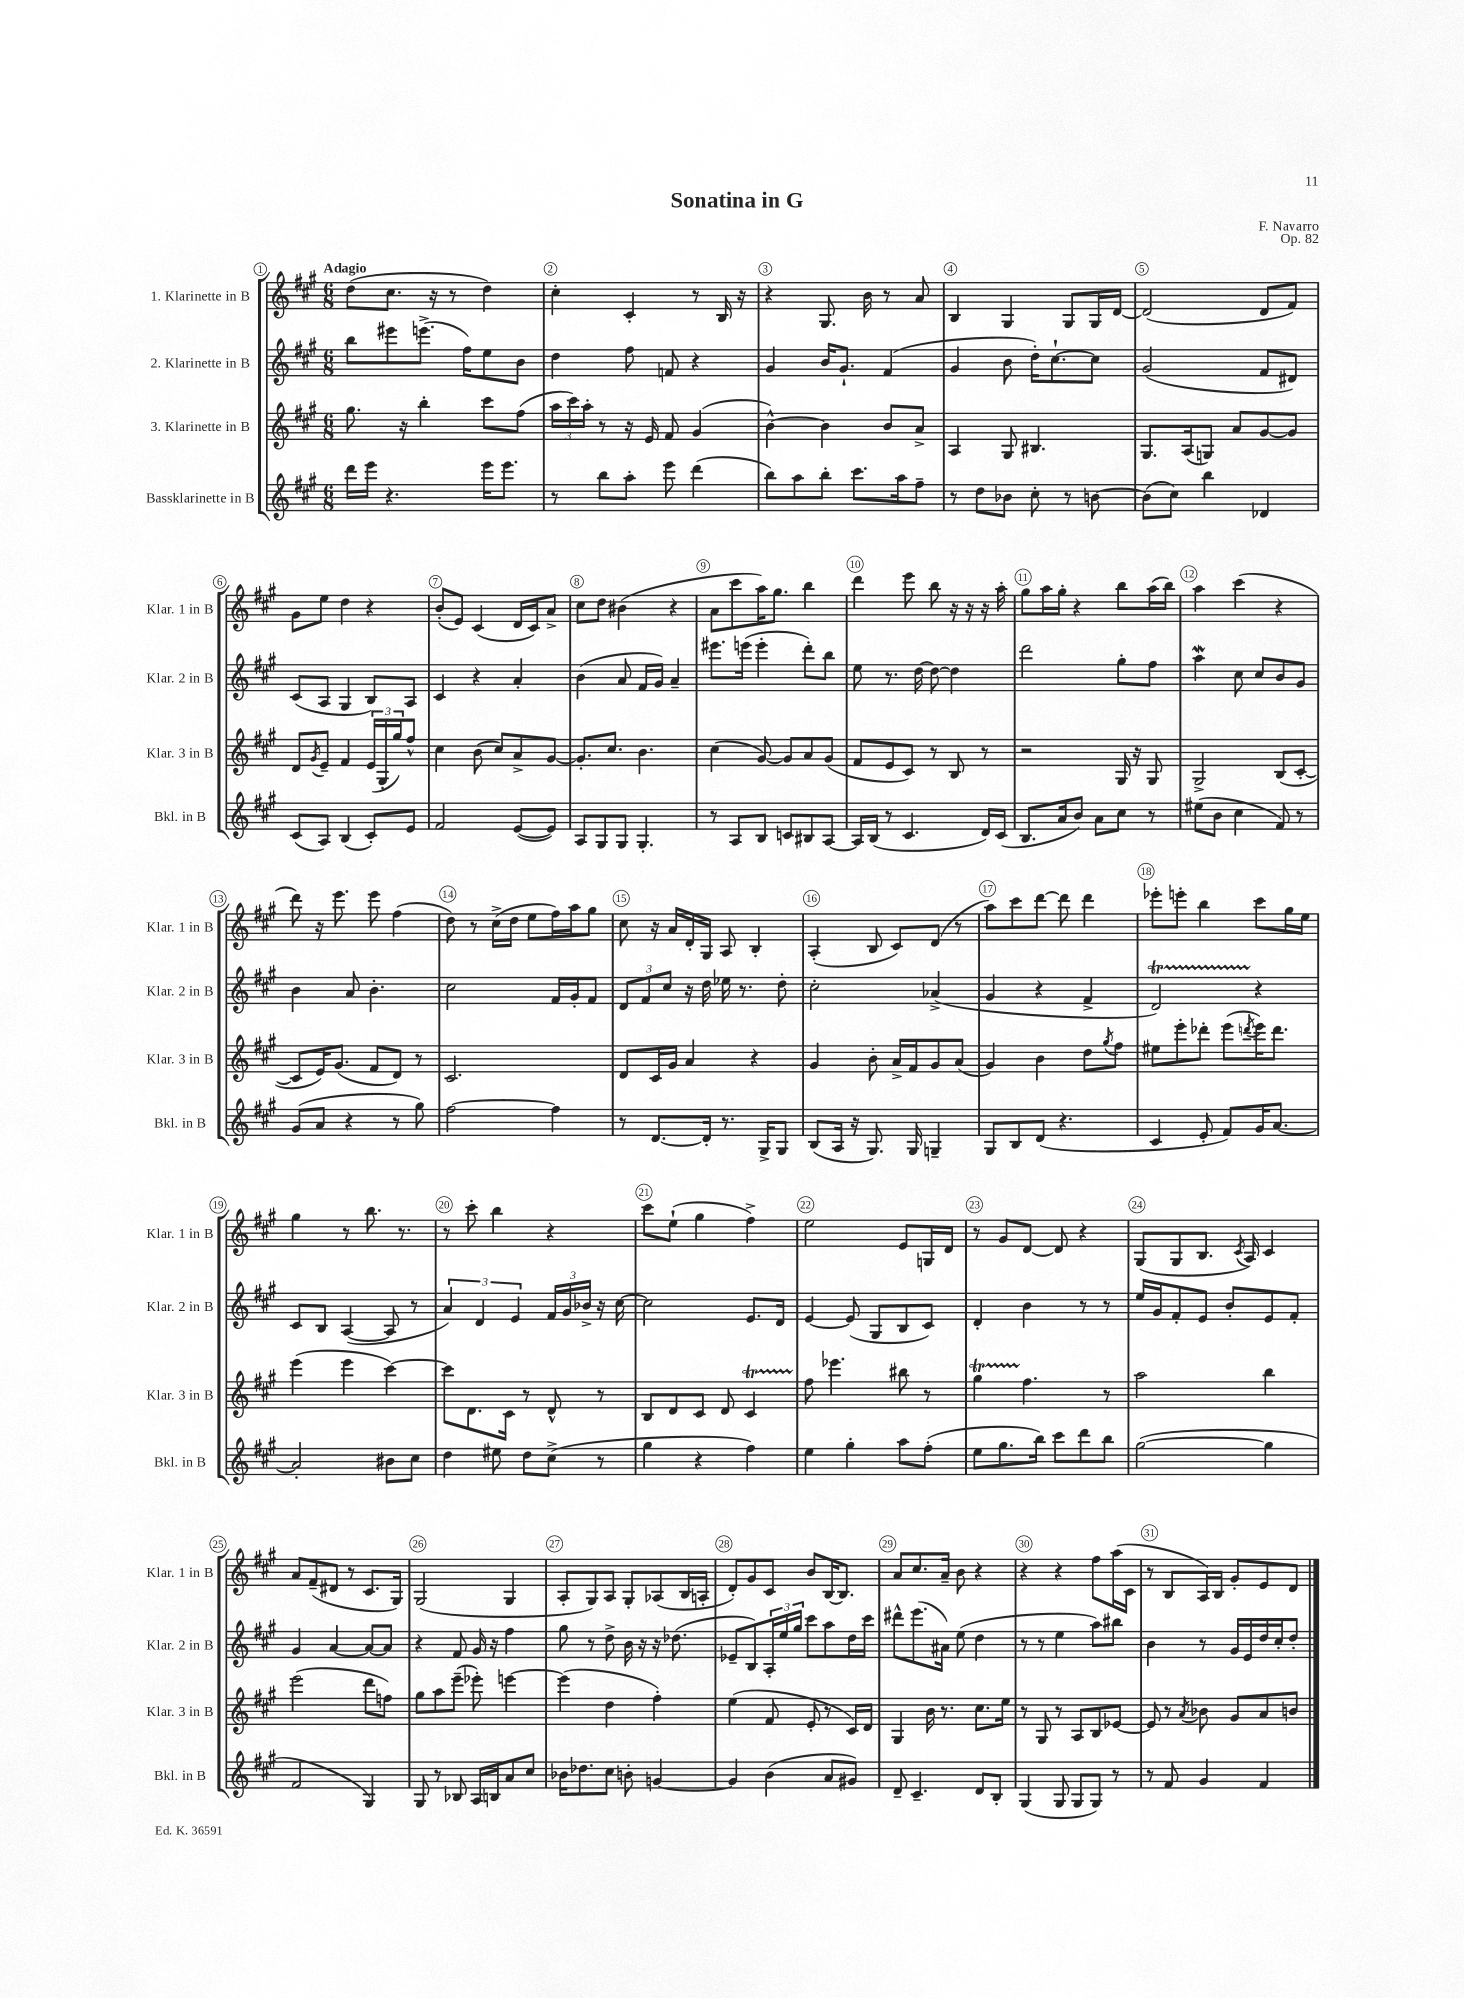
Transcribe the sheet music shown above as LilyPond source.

\header { title = "Sonatina in G" composer = "F. Navarro" opus = "Op. 82" }
<<
\new StaffGroup <<
\new Staff = "s0" \with { instrumentName = "1. Klarinette in B" shortInstrumentName = "Klar. 1 in B" } {
    \clef treble \key a \major \numericTimeSignature \time 6/8 \tempo "Adagio"
    d''8( cis''8. r16 r8 d''4) |
    cis''4-. cis'4-. r8 b16 r16 |
    r4 gis8. b'16 r8 a'8 |
    b4 gis4 gis8 gis16 d'16~ |
    d'2( d'8 fis'8) |
    gis'8 e''8 d''4 r4 |
    b'8-.( e'8) cis'4( d'16 cis'16) a'8-> |
    cis''8 d''8 bis'4( r4 |
    a'8 cis'''8 a''16) gis''8. b''4 |
    d'''4 e'''8 b''8 r16 r16 r16 a''16-. |
    gis''8 a''16 gis''16-. r4 b''8 a''16( b''16) |
    a''4 cis'''4( r4 |
    d'''8) r16 e'''8. e'''8 fis''4( |
    d''8) r8 cis''16->( d''16 e''8 fis''16) a''16 gis''8 |
    cis''8 r16 a'16 d'16-. gis16 a8 b4-. |
    a4-.( b8 cis'8) d'8( r8 |
    a''8) cis'''8 d'''8~ d'''8 d'''4 |
    ees'''8-. e'''8-. b''4 cis'''8 gis''16 e''16 |
    gis''4 r8 b''8. r8. |
    r8 cis'''8-. b''4 r4 |
    cis'''8 e''8-!( gis''4 fis''4->) |
    e''2 e'8 g16 d'16 |
    r8 gis'8 d'8~ d'8 r4 |
    gis8( gis8 b8. \acciaccatura { cis'8 } a16) cis'4 |
    a'8 fis'8--( dis'8 r8 cis'8. gis16) |
    gis2( gis4 |
    a8-. gis8) a8 gis8-. aes8( b16 a16-. |
    d'8-.) gis'8 cis'8 b'8 b16~ b8. |
    a'8 cis''8. a'16-- b'8 r4 |
    r4 r4 fis''8 a''16( cis'16 |
    r8 b8 a16) b16 gis'8-. e'8 d'8 \bar "|." |
}
\new Staff = "s1" \with { instrumentName = "2. Klarinette in B" shortInstrumentName = "Klar. 2 in B" } {
    \clef treble \key a \major \numericTimeSignature \time 6/8
    b''8 eis'''8 e'''8.->( fis''16) e''8 b'8 |
    d''4 fis''8 f'8 r4 |
    gis'4 b'16 gis'8.-! fis'4( |
    gis'4 b'8 d''16-.) cis''8.~-! cis''8 |
    gis'2( fis'8 dis'8) |
    cis'8( a8 gis4 b8) a8 |
    cis'4 r4 a'4-. |
    b'4( a'8 fis'16 gis'16) a'4-- |
    eis'''8. e'''16( e'''4-. d'''8-.) b''8 |
    e''8 r8. d''16~ d''8~ d''4 |
    d'''2 gis''8-. fis''8 |
    a''4\mordent cis''8 cis''8 b'8 gis'8 |
    b'4 a'8 b'4.-. |
    cis''2 fis'16 gis'16-. fis'8 |
    \tuplet 3/2 { d'8 fis'8 cis''8 } r16 d''16 ees''16 r8. d''8-. |
    cis''2-. aes'4->( |
    gis'4 r4 fis'4-> |
    d'2\startTrillSpan) r4\stopTrillSpan |
    cis'8 b8 a4~( a8 r8 |
    \tuplet 3/2 { a'4) d'4 e'4 } \tuplet 3/2 { fis'16 gis'16 bes'16-> } r16 cis''16~ |
    cis''2 e'8. d'16 |
    e'4~ e'8( gis8 b8 cis'8) |
    d'4-. b'4 r8 r8 |
    e''16 gis'16 fis'8-. e'8 b'8-. e'8 fis'8-. |
    gis'4 a'4~ a'8~ a'8 |
    r4 fis'8 gis'16 r16 fis''4 |
    gis''8 r8 d''8-> b'16 r16 r16 des''8.( |
    ees'8-- b8) \tuplet 3/2 { a16-. e''16 gis''16 } cis'''8 a''8 d''16 cis'''16 |
    dis'''8-^ e'''8.( ais'16) e''8( d''4 |
    r8 r8 e''4 a''8) bis''8 |
    b'4 r8 gis'16 e'16 d''16 cis''16-. d''8-. \bar "|." |
}
\new Staff = "s2" \with { instrumentName = "3. Klarinette in B" shortInstrumentName = "Klar. 3 in B" } {
    \clef treble \key a \major \numericTimeSignature \time 6/8
    gis''8. r16 b''4-. cis'''8 fis''8( |
    \tuplet 3/2 { a''16 cis'''16) a''16-. } r8 r16 e'16 fis'8 gis'4( |
    b'4~-^) b'4 b'8 a'8-> |
    a4 gis8 bis4. |
    gis8. a16( g8) a'8 gis'8~ gis'8 |
    d'8 \acciaccatura { gis'8 } e'8-- fis'4 \tuplet 3/2 { e'16( gis16-. gis''16) } fis''8-^ |
    cis''4 b'8( cis''8) a'8-> gis'8~ |
    gis'8.-. cis''8. b'4. |
    cis''4( gis'8~) gis'8 a'8 gis'8( |
    fis'8 e'8 cis'8) r8 b8 r8 |
    r2 gis16 r16 gis8 |
    gis2-> b8( cis'8~-. |
    cis'8 e'16) gis'8.( fis'8 d'8) r8 |
    cis'2. |
    d'8 cis'16 gis'16 a'4 r4 |
    gis'4 b'8-. a'16-> fis'16 gis'8 a'8( |
    gis'4) b'4 d''8 \acciaccatura { gis''8 } fis''8 |
    eis''8 e'''8-. des'''8-. e'''8( \acciaccatura { d'''8 } e'''16) d'''8. |
    e'''4( e'''4 cis'''4~) |
    cis'''8 d'8. cis'16 r8 d'8-^ r8 |
    b8 d'8 cis'8 d'8 cis'4\startTrillSpan |
    fis''8\stopTrillSpan ees'''4. bis''8 r8 |
    gis''4\startTrillSpan fis''4.\stopTrillSpan r8 |
    a''2 b''4 |
    e'''2( d'''8 f''8) |
    gis''8 a''8 e'''8--( ees'''8-.) e'''4~ |
    e'''4( d''4 fis''4-.) |
    e''4( fis'8 e'8-. r8 cis'16) d'16 |
    gis4 b'16 r8. cis''8. e''16 |
    r8 gis8 r8 a8 b8 ees'8~ |
    ees'8 r8 \acciaccatura { a'8 } bes'8 gis'8 a'8 b'8 \bar "|." |
}
\new Staff = "s3" \with { instrumentName = "Bassklarinette in B" shortInstrumentName = "Bkl. in B" } {
    \clef treble \key a \major \numericTimeSignature \time 6/8
    d'''16 e'''16 r4. e'''16 e'''8. |
    r8 b''8 a''8-. e'''8 d'''4( |
    b''8) a''8 b''8-. cis'''8. a''16 fis''8-- |
    r8 d''8 bes'8 cis''8-. r8 b'8~ |
    b'8( cis''8) b''4 des'4 |
    cis'8( a8) b4( cis'8-.) e'8 |
    fis'2 e'8~( e'8) |
    a8 gis8 gis8 gis4.-. |
    r8 a8 b8 c'8 bis8 a8~ |
    a16 b16( r8 cis'4. d'16) cis'16( |
    b8. a'16 b'8) a'8 cis''8 r8 |
    eis''8( b'8 cis''4 fis'8) r8 |
    gis'8( a'8 r4 r8 gis''8) |
    fis''2~ fis''4 |
    r8 d'8.~ d'16-. r8. gis16-> gis8 |
    b8( a16 r16 gis8.) gis16 g4-- |
    gis8 b8 d'8( r4. |
    cis'4 e'8-. fis'8) gis'16 a'8.~ |
    a'2-. bis'8 cis''8 |
    d''4 eis''8 d''8 cis''8->( r8 |
    gis''4 r4 fis''4) |
    e''4 gis''4-. a''8 fis''8-.( |
    e''8 gis''8. b''16) cis'''8 d'''8 b''8 |
    gis''2~( gis''4 |
    fis'2 gis4) |
    gis8 r8 bes8 a16 b16 a'8 cis''8 |
    bes'16 des''8. cis''8 b'8-. g'4~ |
    g'4 b'4( a'8 gis'8) |
    d'8-- cis'4.-- d'8 b8-. |
    gis4( gis8 gis8 gis8) r8 |
    r8 fis'8 gis'4 fis'4 \bar "|." |
}
>>
>>
\layout { \context { \Score \override BarNumber.break-visibility = ##(#f #t #t) barNumberVisibility = #all-bar-numbers-visible \override BarNumber.stencil = #(make-stencil-circler 0.1 0.3 ly:text-interface::print) } }
